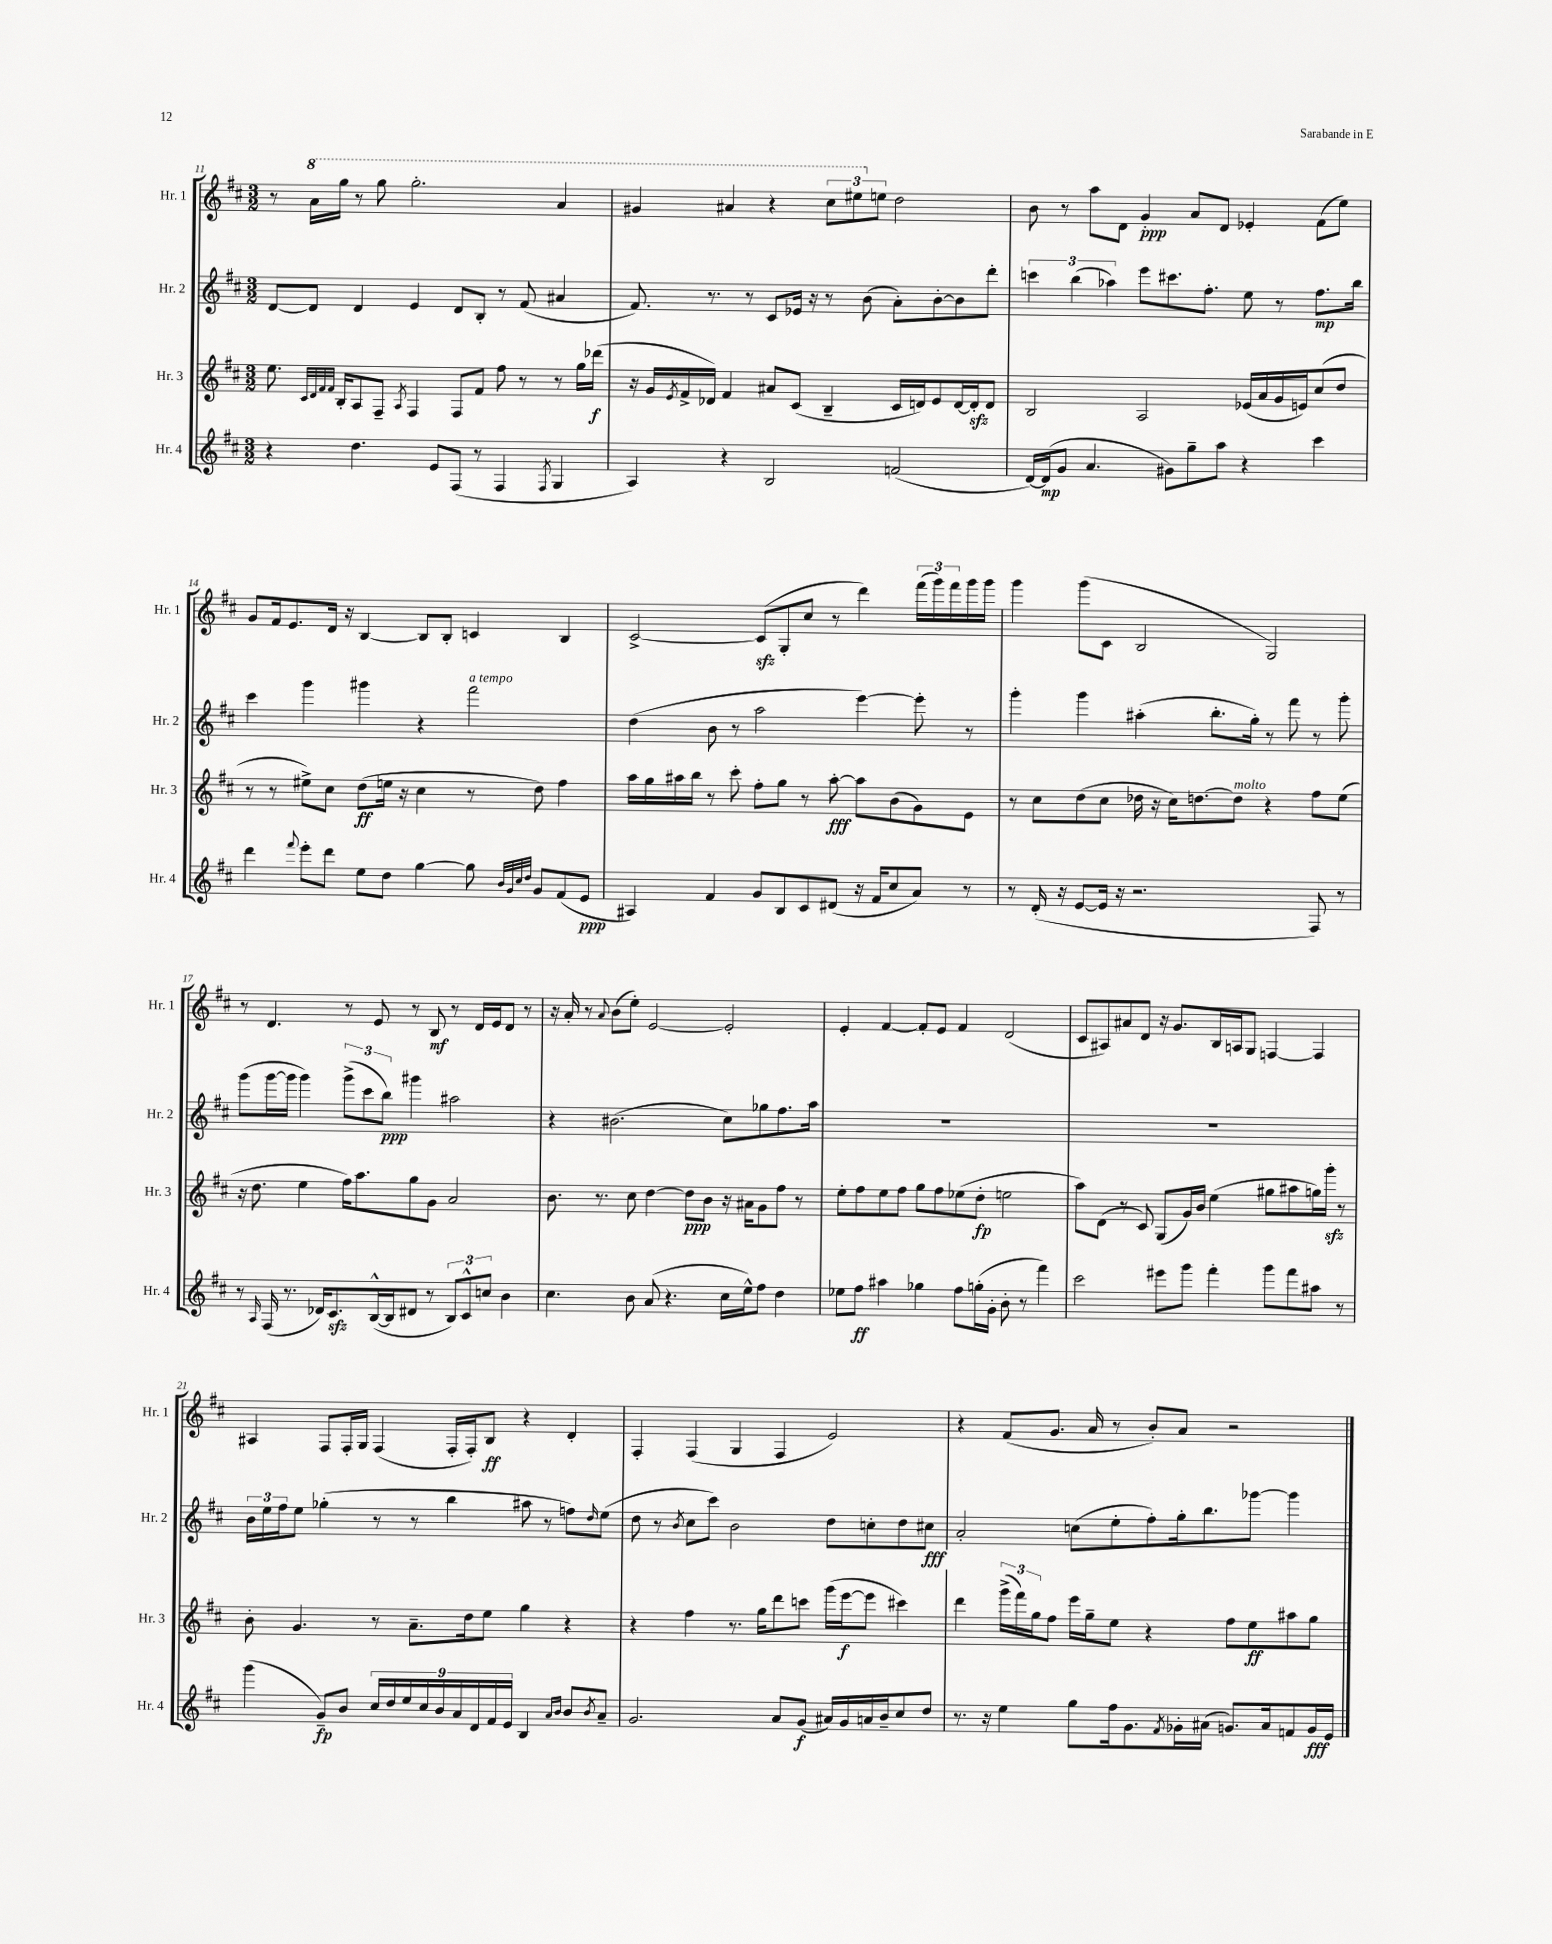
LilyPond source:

<<
\new StaffGroup <<
\new Staff = "s0" \with { instrumentName = "Hr. 1" shortInstrumentName = "Hr. 1" } {
    \clef treble \key d \major \numericTimeSignature \time 3/2
    r8 \ottava #1 a''16 g'''16 r8 g'''8 g'''2.-. a''4 |
    gis''4 ais''4 r4 \tuplet 3/2 { cis'''8 eis'''8 \ottava #0 e''!8 } d''2 |
    b'8 r8 a''8 d'8 g'4-.\ppp a'8 d'8 ees'4-. fis'8( e''8) |
    g'8 fis'16 e'8. d'16 r16 b4~ b8 b8-. c'4 b4 |
    cis'2~-> cis'8\sfz( g8-. cis''8 r8 d'''4) \tuplet 3/2 { fis'''16( g'''16) fis'''16 } g'''16 g'''16 |
    g'''4 g'''8( cis'8 b2 g2) |
    r8 d'4. r8 e'8 r8 b8\mf r8 d'16 e'16 d'8 r8 |
    r16 a'16-. r8 \appoggiatura { a'8 } b'8( e''8-.) e'2~ e'2-. |
    e'4-. fis'4~ fis'8-. e'8 fis'4 d'2( |
    cis'8 ais8) ais'8 d'8 r16 g'8. b16 a16 g8 f4~ f4 |
    ais4 fis8 fis16-. g16 fis4( fis16-. fis16-.) b8\ff r4 d'4-. |
    fis4-. fis4( g4 fis4 e'2) |
    r4 fis'8( g'8. a'16 r8 b'8-.) a'8 r2 \bar "|." |
}
\new Staff = "s1" \with { instrumentName = "Hr. 2" shortInstrumentName = "Hr. 2" } {
    \clef treble \key d \major \numericTimeSignature \time 3/2
    d'8~ d'8 d'4 e'4 d'8 b8-. r8 fis'8( ais'4 |
    fis'8.) r8. r8 cis'8 ees'16 r16 r8 b'8( a'8-.) b'8~-. b'8 d'''8-. |
    \tuplet 3/2 { c'''4 b''4( aes''4) } e'''8 cis'''8. fis''8.-. e''8 r8 fis''8.\mp b''16 |
    cis'''4 g'''4 gis'''4 r4 fis'''2^\markup { \italic "a tempo" } |
    d''4( b'8 r8 a''2 e'''4~) e'''8-. r8 |
    g'''4-. g'''4 ais''4-.( b''8.-. g''16-.) r8 fis'''8 r8 g'''8-. |
    g'''8( g'''16~ g'''16 g'''4) \tuplet 3/2 { g'''8->( cis'''8 b''8\ppp) } gis'''4 ais''2 |
    r4 bis'2.( cis''8) ges''8 fis''8. a''16 |
    R1. |
    R1. |
    \tuplet 3/2 { b'16 e''16 fis''16 } e''8 ges''4-.( r8 r8 b''4 ais''8 r8 f''8) \grace { d''16 } e''8( |
    d''8 r8 \acciaccatura { b'8 } cis''8 cis'''8) b'2 d''8 c''8-. d''8 cis''8\fff |
    a'2-. c''8( e''8-. fis''8-.) g''16-. b''8. ges'''8~ ges'''4 \bar "|." |
}
\new Staff = "s2" \with { instrumentName = "Hr. 3" shortInstrumentName = "Hr. 3" } {
    \clef treble \key d \major \numericTimeSignature \time 3/2
    e''8. \grace { cis'32 d'32 fis'32 fis'32 } b16-. a8 fis8-- \acciaccatura { a8 } fis4 fis8 fis'8 fis''8 r8 r8 g''16 des'''16\f( |
    r16 g'16 \acciaccatura { e'8 } fis'16-> des'16) fis'4 ais'8 cis'8( b4-- cis'16 d'16) e'8 d'16~ d'16-.\sfz d'8 |
    b2 a2 ees'16( a'16 g'16 e'16) cis''8( d''8 |
    r8 r8 eis''8->) cis''8 d''8\ff( e''16 r16 cis''4 r8 d''8) fis''4 |
    a''16 g''16 ais''16 b''16 r8 cis'''8-. fis''8-. g''8 r8 ais''8~-.\fff ais''8 b'8( g'8) e'8 |
    r8 cis''8 d''8( cis''8 des''16 r16 cis''16) d''8.~ d''8^\markup { \italic "molto" } r4 fis''8 e''8( |
    r16 d''8. e''4 fis''16) a''8. g''8 g'8 a'2 |
    b'8. r8. cis''8 d''4~ d''8\ppp b'8 r16 ais'16 g'8 fis''8 r8 |
    e''8-. fis''8 e''8 fis''8 g''8 fis''8 ees''8( d''8-.\fp e''2 |
    a''8) d'8( r8 cis'8) g8( g'16) b'16 e''4( gis''8 ais''8 g''16) g'''16-.\sfz r8 |
    b'8-. g'4. r8 a'8.-- d''16 e''8 g''4 r4 |
    r4 fis''4 r8. g''16 d'''8 c'''8 g'''16( e'''16~\f e'''8 cis'''4) |
    d'''4 \tuplet 3/2 { g'''16->( fis'''16) g''16 } fis''8 e'''16 g''16-- e''8 r4 fis''8 e''8\ff ais''8 g''8 \bar "|." |
}
\new Staff = "s3" \with { instrumentName = "Hr. 4" shortInstrumentName = "Hr. 4" } {
    \clef treble \key d \major \numericTimeSignature \time 3/2
    r4 d''4. e'8 fis8( r8 fis4 \acciaccatura { fis8 } g4 |
    a4) r4 b2 f'2( |
    d'16~) d'16\mp( g'8 a'4. gis'8) g''8-- a''8 r4 cis'''4 |
    d'''4 \appoggiatura { fis'''8 } e'''8-. d'''8 e''8 d''8 g''4~ g''8 \grace { b'32 g'32 cis''32 d''32 } g'8 fis'8( e'8\ppp |
    ais4) fis'4 g'8 b8 cis'8 dis'8( r16 fis'16 cis''8 a'8) r8 |
    r8 d'16-.( r16 e'8~ e'16 r16 r2. fis8) r8 |
    r8 \grace { a16 } fis16( r8. des'16) cis'8.\sfz b16~-^( b16 dis'8 r8 \tuplet 3/2 { b8) cis'8-^ c''8 } b'4 |
    cis''4. b'8 a'8( r4. cis''16 e''16-^) fis''8 d''4 |
    ees''8 fis''8\ff ais''4 ges''4 fis''8 g''16-.( g'16-. b'8-. r8 fis'''4) |
    cis'''2 eis'''8 g'''8 fis'''4-. g'''8 fis'''8 ais''8 r8 |
    g'''4( g'8--\fp) b'8 \tuplet 9/8 { cis''16 d''16 e''16 cis''16 b'16 a'16 d'16 fis'16 e'16 } b4 \grace { a'16 b'16 } b'8 \acciaccatura { b'8 } a'8-- |
    g'2. a'8 g'8\f( ais'16) g'16 a'16 b'16-- cis''8 d''8 |
    r8. r16 e''4 g''8 fis''16 g'8. \acciaccatura { fis'8 } ges'16-. ais'16( g'8.) ais'16 f'8 g'16\fff e'16 \bar "|." |
}
>>
>>
\layout { \context { \Score currentBarNumber = #11 } }
